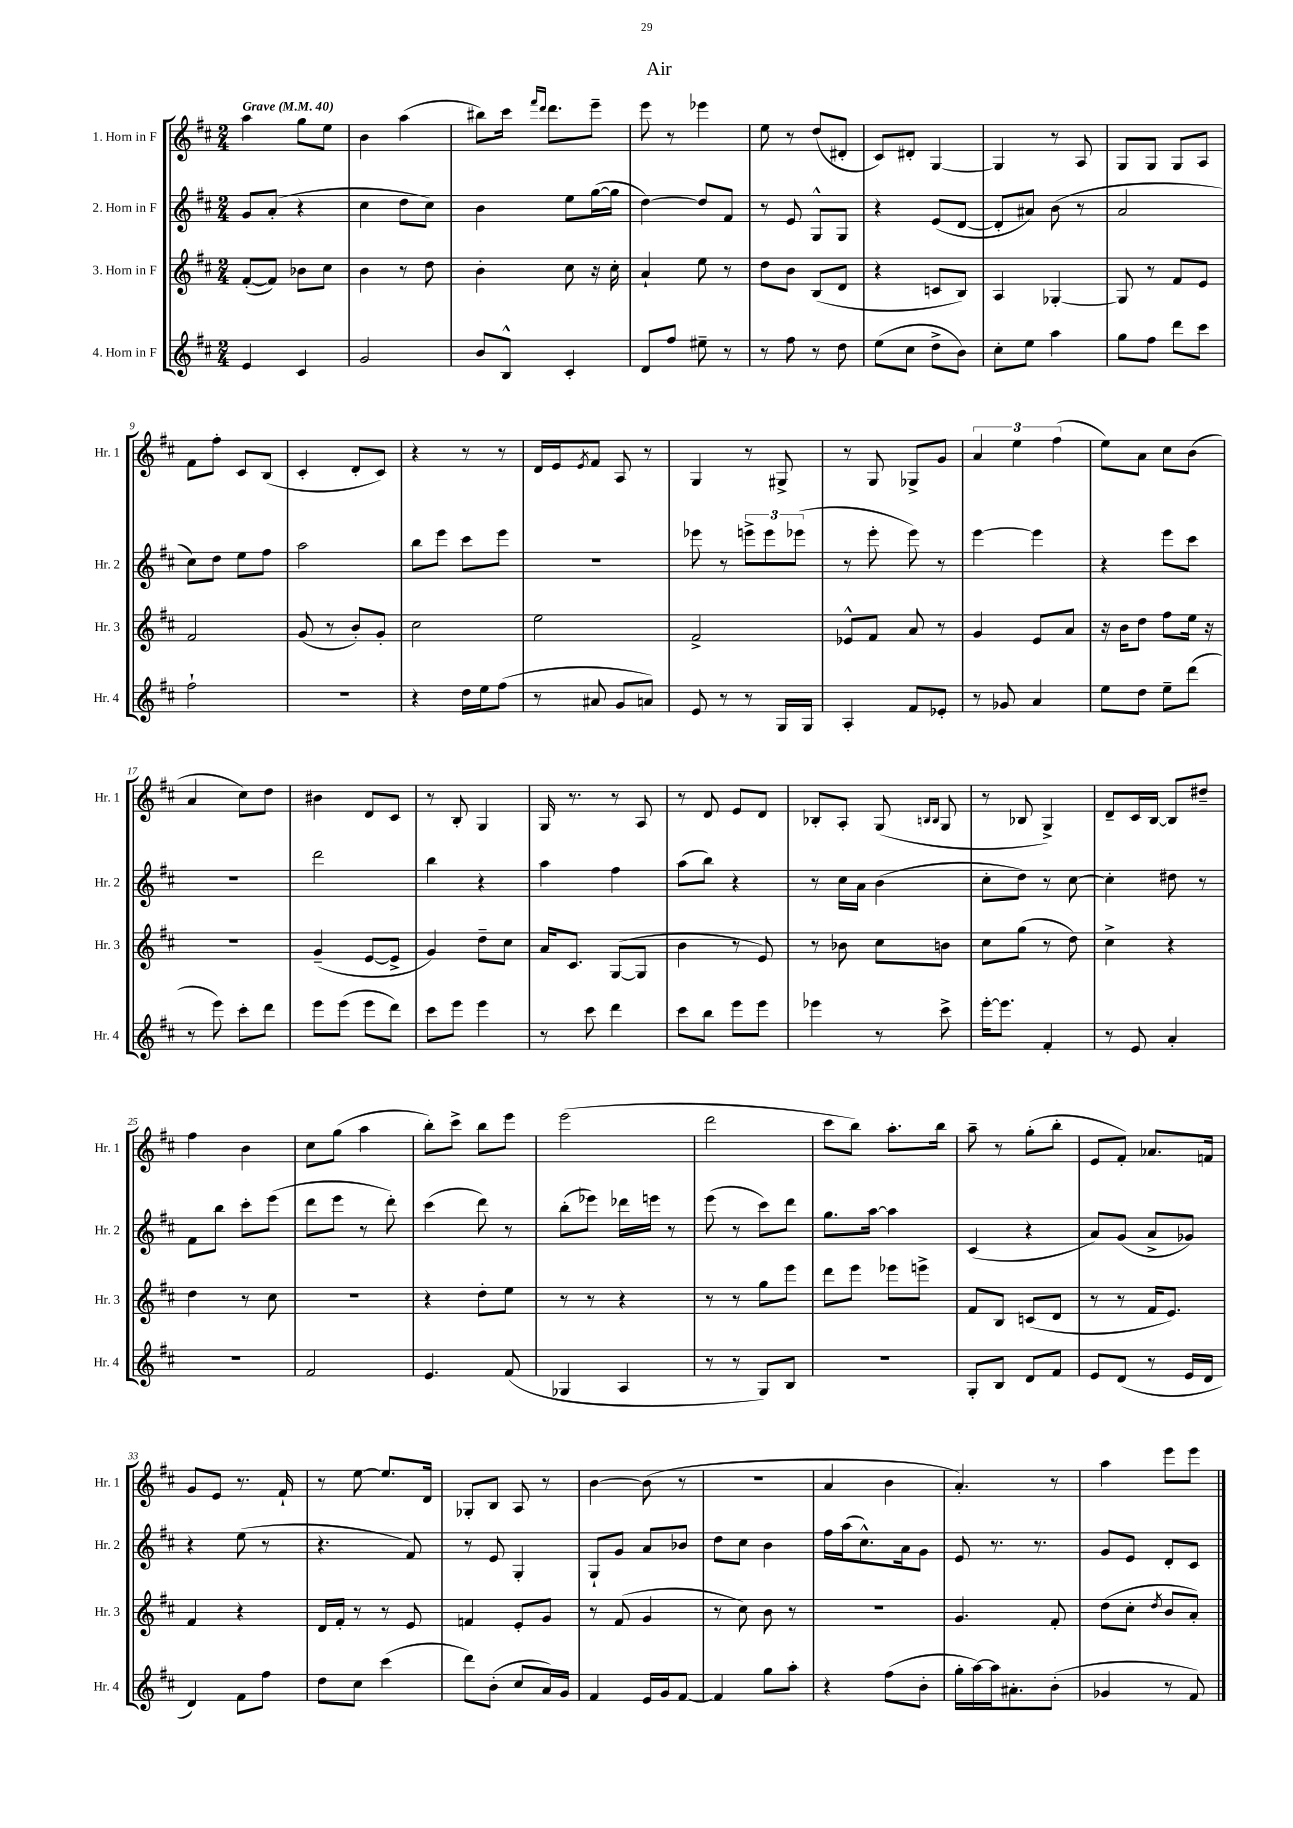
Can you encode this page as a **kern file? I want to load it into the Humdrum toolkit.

**kern	**kern	**kern	**kern
*staff4	*staff3	*staff2	*staff1
*clefG2	*clefG2	*clefG2	*clefG2
*k[f#c#]	*k[f#c#]	*k[f#c#]	*k[f#c#]
*M2/4	*M2/4	*M2/4	*M2/4
*MM40	*MM40	*MM40	*MM40
4e	([8f#'	8g	4aa
.	8f#])	(8a'	.
4c#	8b-	4r	8gg
.	8cc#	.	8ee
=	=	=	=
2g	4b	4cc#	4b
.	8r	8dd	(4aa
.	8dd	8cc#)	.
=	=	=	=
8b	4b'	4b	8bb#)
8B^^	.	.	16ccc#
.	.	.	16qqfff#
.	.	.	16qqddd
.	.	.	8.ddd
4c#'	8cc#	8ee	.
.	16r	([16gg	8eee~
.	16cc#'	16gg]	.
=	=	=	=
8d	4a`	[4dd)	8eee
8ff#	.	.	8r
8ee#~	8ee	8dd]	4eee-
8r	8r	8f#	.
=	=	=	=
8r	8dd	8r	8ee
8ff#	8b	8e	8r
8r	(8B	8G^^	(8dd
8dd	8d	8G	8d#'
=	=	=	=
(8ee	4r	4r	8c#)
8cc#	.	.	8d#'
8dd^	8c	(8e	[4G
8b)	8B)	[8d	.
=	=	=	=
8cc#'	4A	8d']	4G]
8ee	.	8a#)	.
4aa	[4G-'	(8b	8r
.	.	8r	8A
=	=	=	=
8gg	8G-]	2a	8G
8ff#	8r	.	8G
8ddd	8f#	.	8G
8ccc#	8e	.	8A
=	=	=	=
2ff#`	2f#	8cc#)	8f#
.	.	8dd	8ff#'
.	.	8ee	8c#
.	.	8ff#	(8B
=	=	=	=
2r	(8g	2aa	4c#'
.	8r	.	.
.	8b')	.	8d'
.	8g'	.	8c#)
=	=	=	=
4r	2cc#	8bb	4r
.	.	8eee	.
16dd	.	8ccc#	8r
16ee	.	.	.
(8ff#	.	8eee	8r
=	=	=	=
8r	2ee	2r	16d
.	.	.	16e
.	.	.	8qe
8a#	.	.	8f#
8g	.	.	8A
8a)	.	.	8r
=	=	=	=
8e	2f#^	8eee-	4G
8r	.	8r	.
8r	.	12eee^	8r
.	.	12eee	.
16G	.	.	8G#^
.	.	(12eee-	.
16G	.	.	.
=	=	=	=
4A'	8e-^^	8r	8r
.	8f#	8eee'	8G
8f#	8a	8eee)	8G-^
8e-'	8r	8r	8g
=	=	=	=
8r	4g	[4eee	6a
8g-	.	.	.
.	.	.	6ee
4a	8e	4eee]	.
.	.	.	(6ff#
.	8a	.	.
=	=	=	=
8ee	16r	4r	8ee)
.	16b	.	.
8dd	8dd	.	8a
8ee~	8ff#	8eee	8cc#
(8ddd	16ee	8ccc#	(8b
.	16r	.	.
=	=	=	=
8r	2r	2r	4a
8eee)	.	.	.
8ccc#'	.	.	8cc#)
8ddd	.	.	8dd
=	=	=	=
8eee	(4g~	2ddd	4b#
(8eee	.	.	.
8eee	[8e	.	8d
8ddd)	8e^]	.	8c#
=	=	=	=
8ccc#	4g)	4bb	8r
8eee	.	.	8B'
4eee	8dd~	4r	4G
.	8cc#	.	.
=	=	=	=
8r	16a	4aa	16G
.	8.c#	.	8.r
8ccc#	.	.	.
4ddd	([8G	4ff#	8r
.	8G]	.	8A
=	=	=	=
8ccc#	4b	(8aa	8r
8bb	.	8bb)	8d
8eee	8r	4r	8e
8eee	8e)	.	8d
=	=	=	=
4eee-	8r	8r	8B-'
.	8b-	16cc#	8A'
.	.	16a	.
8r	8cc#	(4b	(8G
.	.	.	16qqB
.	.	.	16qqB
8ccc#^	8b	.	8G
=	=	=	=
[16eee'	8cc#	8cc#'	8r
8.eee]	.	.	.
.	(8gg	8dd)	8B-
4f#'	8r	8r	4G^)
.	8dd)	[8cc#	.
=	=	=	=
8r	4cc#^	4cc#']	8d~
8e	.	.	16c#
.	.	.	[16B
4a'	4r	8dd#	8B]
.	.	8r	8dd#~
=	=	=	=
2r	4dd	8f#	4ff#
.	.	8bb	.
.	8r	8ccc#'	4b
.	8cc#	(8eee	.
=	=	=	=
2f#	2r	8ddd	8cc#
.	.	8eee	(8gg
.	.	8r	4aa
.	.	8ddd')	.
=	=	=	=
4.e	4r	(4ccc#	8bb')
.	.	.	8ccc#^
.	8dd'	8ddd)	8bb
(8f#	8ee	8r	8eee
=	=	=	=
4G-	8r	(8bb'	(2eee
.	8r	8eee-)	.
4A	4r	16ddd-	.
.	.	16eee	.
.	.	8r	.
=	=	=	=
8r	8r	(8eee	2ddd
8r	8r	8r	.
8G)	8gg	8ccc#)	.
8B	8eee	8ddd	.
=	=	=	=
2r	8ddd	8.gg	8ccc#
.	8eee	.	8bb)
.	.	[16aa	.
.	8eee-	4aa]	8.aa'
.	8eee^	.	.
.	.	.	16bb
=	=	=	=
8G'	8f#	(4c#	8aa~
8B	8B	.	8r
8d	(8c	4r	(8gg'
8f#	8d	.	8bb'
=	=	=	=
8e	8r	8a)	8e
(8d	8r	(8g	8f#')
8r	16f#	8a^	8.a-
.	8.e)	.	.
16e	.	8g-)	.
16d	.	.	16f
=	=	=	=
4d)	4f#	4r	8g
.	.	.	8e
8f#	4r	(8ee	8.r
8ff#	.	8r	.
.	.	.	16f#`
=	=	=	=
8dd	16d	4.r	8r
.	16f#'	.	.
8cc#	8r	.	[8ee
(4ccc#	8r	.	8.ee]
.	8e	8f#)	.
.	.	.	16d
=	=	=	=
8ddd)	4f	8r	8G-'
(8b'	.	8e	8B
8cc#	8e'	4G'	8A
16a)	8g	.	8r
16g	.	.	.
=	=	=	=
4f#	8r	8G`	[4b
.	(8f#	8g	.
16e	4g	8a	(8b]
16g	.	.	.
[8f#	.	8b-	8r
=	=	=	=
4f#]	8r	8dd	2r
.	8cc#)	8cc#	.
8gg	8b	4b	.
8aa'	8r	.	.
=	=	=	=
4r	2r	16ff#	4a
.	.	(16aa	.
.	.	8.cc#^^)	.
(8ff#	.	.	4b
.	.	16a	.
8b'	.	8g	.
=	=	=	=
16gg'	4.g	8e	4.a')
[16aa)	.	.	.
16aa]	.	8.r	.
8.a#'	.	.	.
.	.	8.r	.
(8b'	8f#'	.	8r
=	=	=	=
4g-	(8dd	8g	4aa
.	8cc#'	8e	.
.	8qdd	.	.
8r	8b	8d'	8eee
8f#)	8a')	8c#	8eee
==	==	==	==
*-	*-	*-	*-
